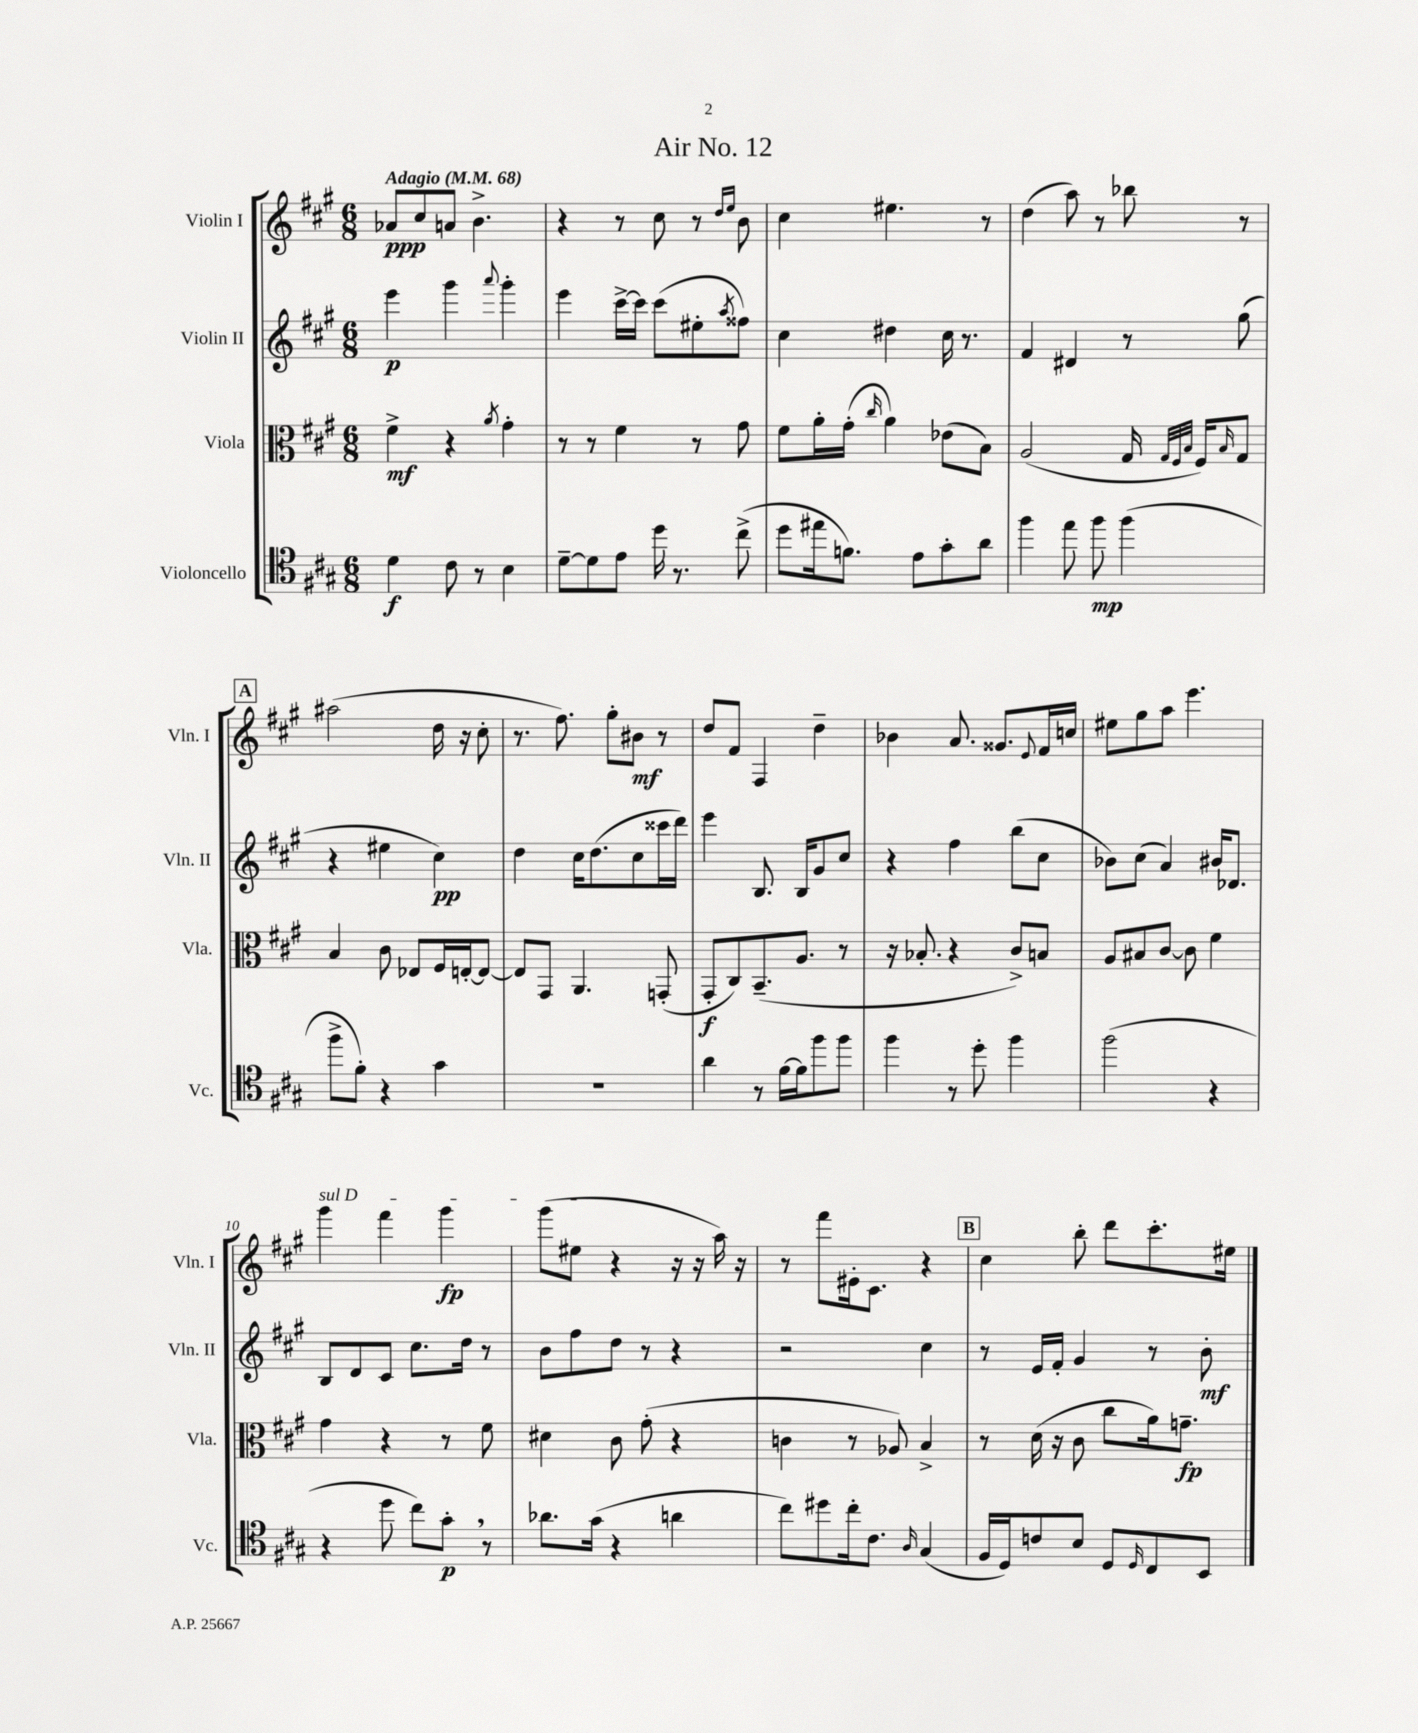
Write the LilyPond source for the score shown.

\header { title = "Air No. 12" }
<<
\new StaffGroup <<
\new Staff = "s0" \with { instrumentName = "Violin I" shortInstrumentName = "Vln. I" } {
    \clef treble \key a \major \numericTimeSignature \time 6/8 \tempo "Adagio" 4 = 68
    aes'8\ppp cis''8 a'8 b'4.-> |
    r4 r8 cis''8 r8 \grace { d''16 e''16 } b'8 |
    cis''4 eis''4. r8 |
    d''4( a''8) r8 bes''8 r8 |
    \mark \markup { \box "A" } ais''2( d''16 r16 cis''8-. |
    r8. fis''8.) gis''8-. bis'8\mf r8 |
    d''8 fis'8 fis4 d''4-- |
    bes'4 a'8. gisis'8. \appoggiatura { e'8 } fis'16 c''16 |
    eis''8 gis''8 a''8 e'''4. |
    \once \override TextSpanner.bound-details.left.text = \markup { \italic "sul D" } gis'''4\startTextSpan fis'''4 gis'''4\fp |
    gis'''8( eis''8\stopTextSpan r4 r16 r16 a''16) r16 |
    r8 fis'''8 eis'16-. cis'8. r4 |
    \mark \markup { \box "B" } cis''4 b''8-. d'''8 cis'''8.-. eis''16 \bar "|." |
}
\new Staff = "s1" \with { instrumentName = "Violin II" shortInstrumentName = "Vln. II" } {
    \clef treble \key a \major \numericTimeSignature \time 6/8
    e'''4\p gis'''4 \appoggiatura { a'''8 } gis'''4-. |
    e'''4 cis'''16~-> cis'''16 cis'''8( eis''8-. \acciaccatura { a''8 } fisis''8) |
    cis''4 dis''4 cis''16 r8. |
    fis'4 dis'4 r8 gis''8( |
    \mark \markup { \box "A" } r4 eis''4 cis''4\pp) |
    d''4 cis''16 d''8.( cis''8 cisis'''16 d'''16) |
    e'''4 b8. b16 gis'8 cis''8 |
    r4 fis''4 b''8( cis''8 |
    bes'8) cis''8( a'4) bis'16 des'8. |
    b8 d'8 cis'8 cis''8. d''16 r8 |
    b'8 fis''8 d''8 r8 r4 |
    r2 cis''4 |
    \mark \markup { \box "B" } r8 e'16 fis'16-. gis'4 r8 b'8-.\mf \bar "|." |
}
\new Staff = "s2" \with { instrumentName = "Viola" shortInstrumentName = "Vla." } {
    \clef alto \key a \major \numericTimeSignature \time 6/8
    fis'4->\mf r4 \acciaccatura { a'8 } gis'4-. |
    r8 r8 fis'4 r8 gis'8 |
    fis'8 a'16-. gis'16-.( \grace { cis''16 } a'4) ees'8( b8) |
    a2( gis16 \grace { gis32 fis32 b32 } fis16) \grace { b16 } gis8 |
    \mark \markup { \box "A" } b4 cis'8 ees8 fis16 e16~-. e8~ |
    e8 gis,8 a,4. g,8-.( |
    gis,8-.\f cis8) b,8.--( a8. r8 |
    r16 bes8.-. r4 cis'8->) b8 |
    a8 bis8 cis'8~ cis'8 fis'4 |
    gis'4 r4 r8 fis'8 |
    dis'4 cis'8 gis'8-.( r4 |
    c'4 r8 aes8) b4-> |
    \mark \markup { \box "B" } r8 d'16( r16 cis'8 cis''8 a'16) g'8.--\fp \bar "|." |
}
\new Staff = "s3" \with { instrumentName = "Violoncello" shortInstrumentName = "Vc." } {
    \clef tenor \key a \major \numericTimeSignature \time 6/8
    d'4\f cis'8 r8 b4 |
    d'8~-- d'8 e'8 d''16 r8. cis''8->( |
    d''8 eis''16 f'8.) e'8 gis'8-. a'8 |
    fis''4 e''8 fis''8\mp fis''4( |
    \mark \markup { \box "A" } fis''8-> fis'8-.) r4 gis'4 |
    R2. |
    a'4 r8 fis'16~ fis'16 fis''8 fis''8 |
    fis''4 r8 d''8-. fis''4 |
    fis''2( r4 |
    r4 d''8 cis''8) gis'8-.\p \breathe r8 |
    aes'8. gis'16( r4 a'4 |
    cis''8) dis''8 cis''16-. cis'8. \grace { a16 } gis4( |
    \mark \markup { \box "B" } fis16 d16) c'8 b8 d8 \grace { d16 } cis8 b,8 \bar "|." |
}
>>
>>
